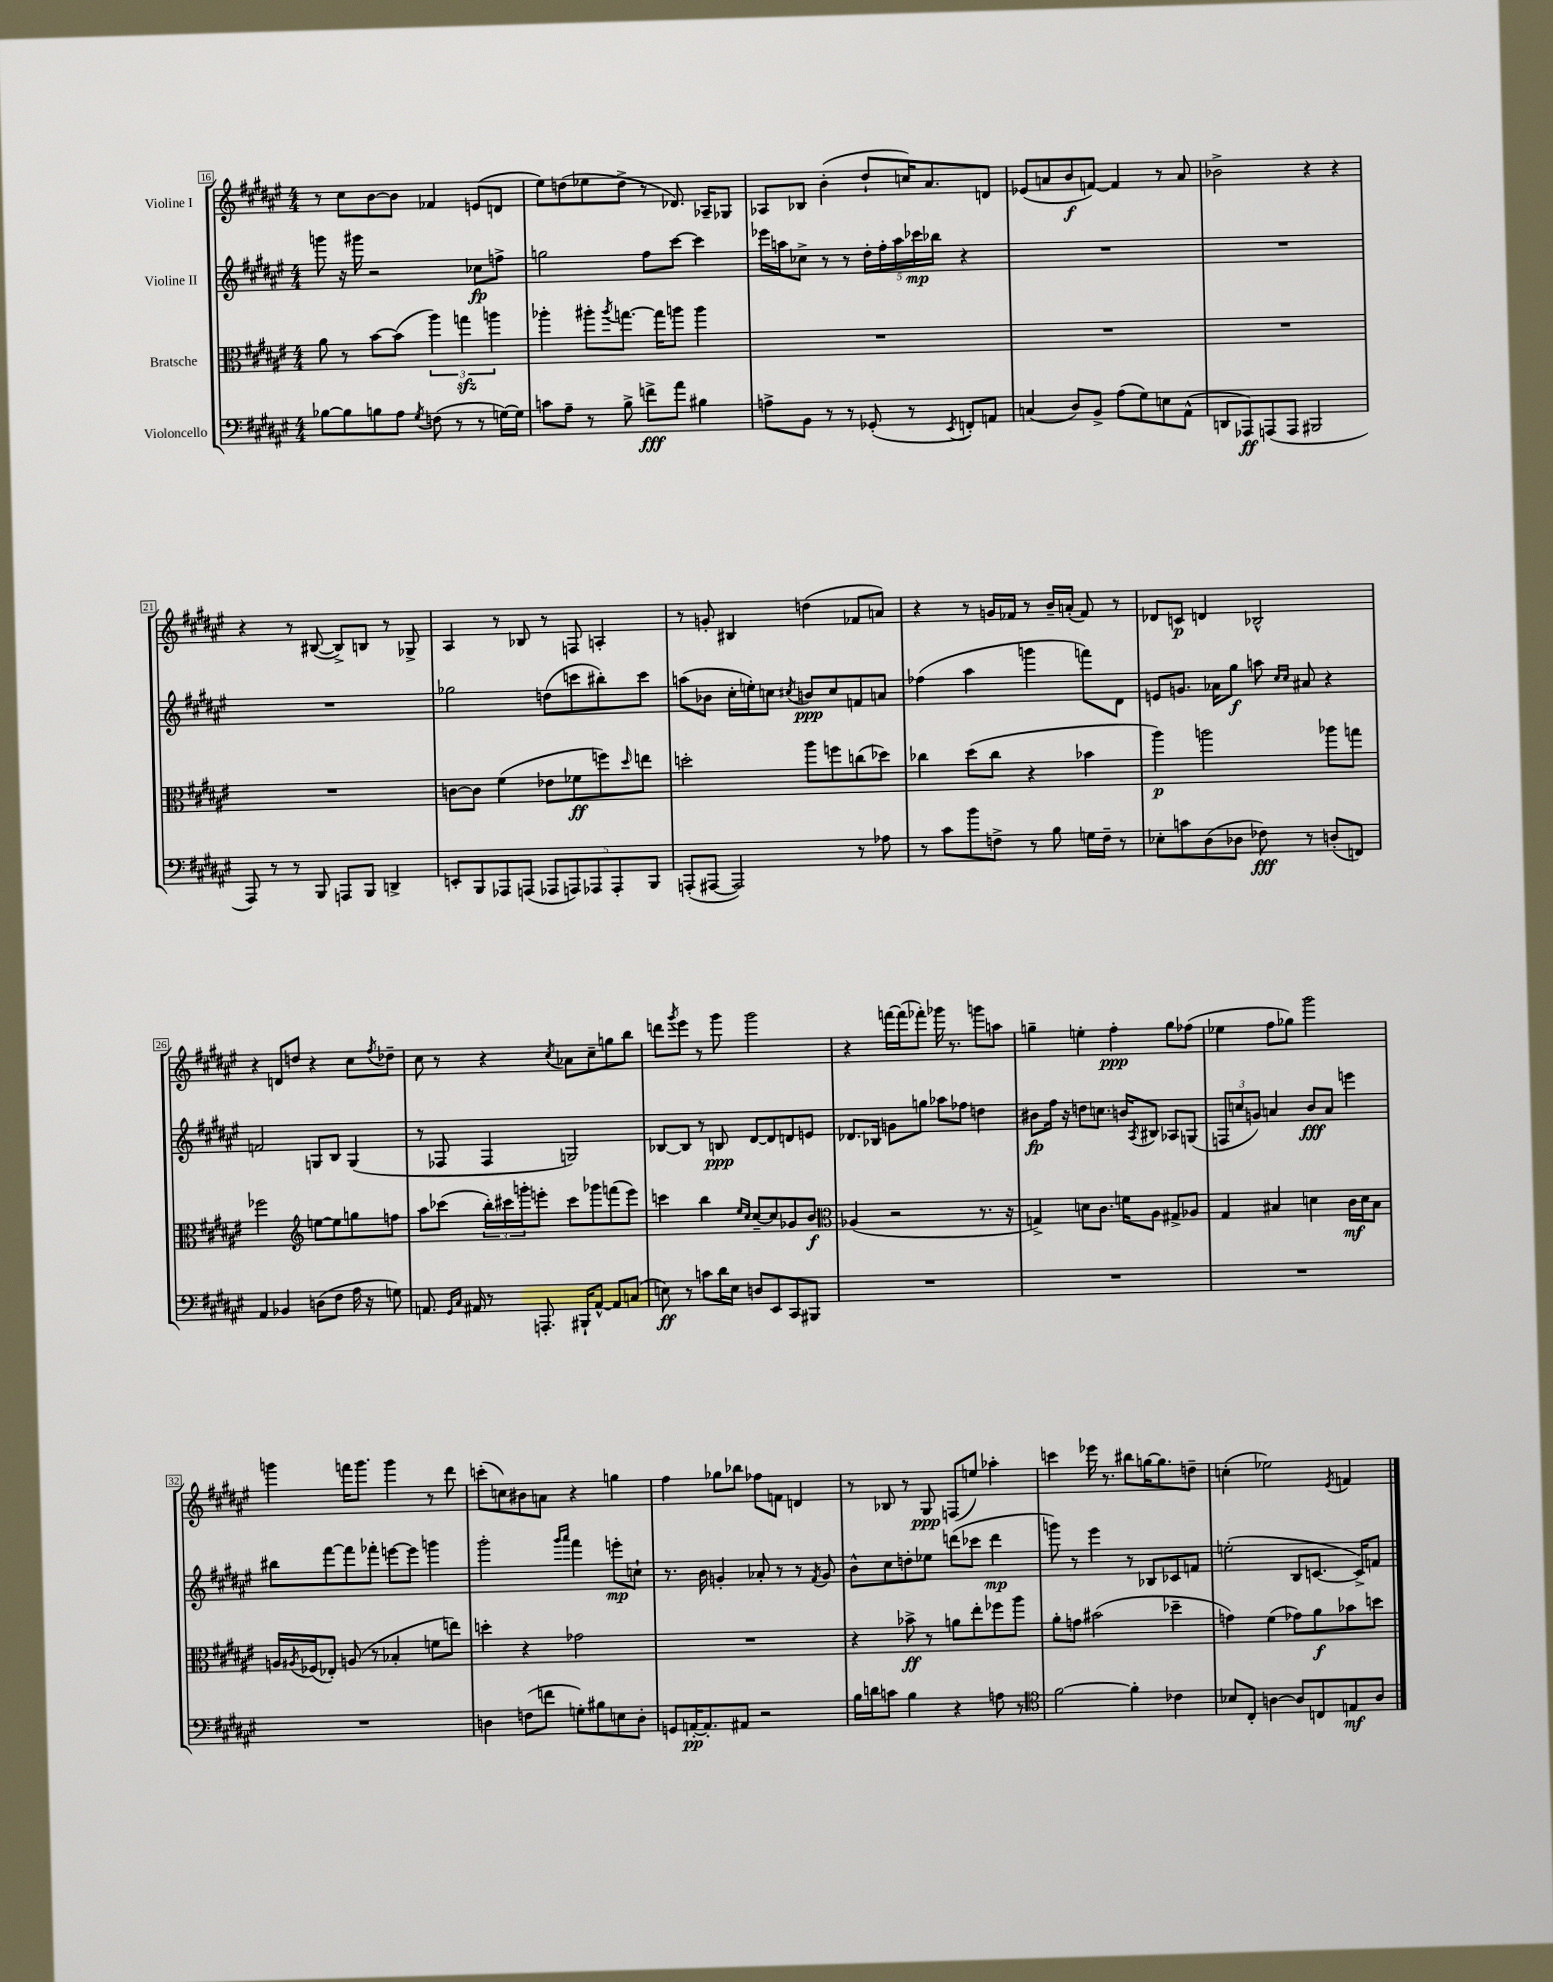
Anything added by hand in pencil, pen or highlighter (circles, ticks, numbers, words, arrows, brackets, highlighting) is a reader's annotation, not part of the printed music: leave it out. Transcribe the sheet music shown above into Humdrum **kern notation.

**kern	**kern	**kern	**kern
*staff4	*staff3	*staff2	*staff1
*clefF4	*clefC3	*clefG2	*clefG2
*k[f#c#g#d#a#e#]	*k[f#c#g#d#a#e#]	*k[f#c#g#d#a#e#]	*k[f#c#g#d#a#e#]
*M4/4	*M4/4	*M4/4	*M4/4
[8B-	8a#	8ggg	8r
8B-]	8r	16r	8cc#
.	.	16ggg#	.
8B	[8b	2r	[8b
8A#	(8b]	.	8b]
8qG#	.	.	.
(8F	6aa#)	.	4f-
8r	.	.	.
.	6gg	.	.
8r	.	8cc-	(8e
.	6aa	.	.
[16G)	.	8ff^	8d
16G]	.	.	.
=	=	=	=
8c	4aa-'	2gg	8ee#)
8A#~	.	.	(8dd
8r	8aa#'	.	8ee-
.	8qaa#	.	.
8B^	[8.gg	.	8dd^
8f^	.	8ff#	8r
.	16gg]	.	.
8a#	8aa	[8ccc#	8.d-)
4B#	4aa	4ccc#]	.
.	.	.	16A-~
.	.	.	8G-
=	=	=	=
8A^	1r	16eee-	8A-
.	.	16aa	.
8BB	.	8cc-^	8B-
8r	.	8r	(4b'
8r	.	8r	.
(8GG-'	.	20dd#'	8dd#`
.	.	20ff#'	.
.	.	20aa	.
8r	.	.	16cc)
.	.	20ccc-	.
.	.	.	8.a#
.	.	20bb-	.
8qEE#	.	.	.
8FF')	.	4r	.
8AA	.	.	8d
=	=	=	=
(4C	1r	1r	(8e-
.	.	.	8a
8D#)	.	.	8b
8BB^	.	.	[8f)
(8A#	.	.	4f]
8G#)	.	.	.
8E	.	.	8r
(8AA#^^	.	.	8a
=	=	=	=
8DD	1r	1r	2b-^
8AAA-)	.	.	.
(8AAA	.	.	.
8AAA	.	.	.
2BBB#	.	.	4r
.	.	.	4r
=	=	=	=
8AAA#)	1r	1r	4r
8r	.	.	.
8r	.	.	8r
8BBB	.	.	([8B#
8AAA	.	.	8B#^])
8BBB	.	.	8B
4DD^	.	.	8r
.	.	.	8G-^
=	=	=	=
8EE'	[8c	2gg-	4A#
8BBB	8c]	.	.
8AAA-	(4f#	.	8r
(8AAA	.	.	8B-
10AAA-	8e-	(8dd	8r
10AAA)	.	.	.
.	8f-	8ccc	8F
10AAA-	.	.	.
.	8ff)	8bb#')	4A'
10AAA-'	.	.	.
.	16qqdd#	.	.
.	8ee	8ccc	.
10BBB	.	.	.
=	=	=	=
(8AAA'	2dd'	(8aa	8r
[8AAA#	.	8b-	8g'
2AAA#])	.	16cc#'	4B#
.	.	16ee')	.
.	.	8cc	.
.	.	8qcc#	.
.	8aa#	8b	(4dd
.	8ff	8cc#	.
8r	(8cc	8f	8f-
8A-	8dd-)	8a	8a)
=	=	=	=
8r	4cc-	(4ff-	4r
8c#	.	.	.
8b	(8dd#	4aa#	8r
8F^	8cc-	.	16g
.	.	.	16f-
8r	4r	4ggg	8r
8B	.	.	16b~
.	.	.	(16a'
16G	4b-	8fff)	8f-)
16F~	.	.	.
8r	.	8d#	8r
=	=	=	=
8E-'	4aa#)	8e	8d-
8c	.	8.g	8c
(8D#	2aa	.	4d
.	.	16a-	.
8D-	.	8gg#	.
8F-)	.	8aa	2B-^^
.	.	16qqcc#	.
.	.	16qqcc#	.
8r	.	8a#	.
(8D'	8aa-	4r	.
8FF)	8gg	.	.
=	=	=	=
4AA#	2ff-	2f	4r
4BB-	.	.	8d
.	.	.	8dd
*	*clefG2	*	*
(8D	[8ee	8G	4r
8F#	8ee]	8B	.
16A#	8gg	(4G	8cc#
16r	.	.	.
.	.	.	8qff#
8G)	8ff	.	8dd-~
=	=	=	=
8.AA	8aa#	8r	8cc#
.	(8ccc-	8F-	8r
16qqGG#	.	.	.
16qqC#	.	.	.
16AA#	.	.	.
8r	24bb')	4F-	4r
.	24ccc#	.	.
.	24ggg'	.	.
8.AAA'	8eee'	.	.
.	.	.	8qcc#
.	8ccc#	2G)	8a-
16BBB#`	.	.	.
[8AA#^^	8ggg-	.	8cc#~
8AA#]	(8fff	.	8gg
(8C	8eee)	.	8bb
=	=	=	=
8E)	4ccc	[8B-	8ddd
.	.	.	8qggg#
8r	.	8B-]	8eee#
8c	4bb	8r	8r
16d#	.	8B	8ggg#
16E	.	.	.
.	16qqee#	.	.
.	16qqcc#	.	.
8D	[8cc#~	[8d#	2ggg#
8EE#	8cc#]	8d#]	.
8CC#	8g-	8d	.
8BBB#	8b	8e	.
=	=	=	=
*	*clefC3	*	*
1r	(4A-	8.d-	4r
.	.	16B-	.
.	2r	8g	[16fff
.	.	.	(16fff]
.	.	8gg	8fff-')
.	.	8aa-	16ggg-
.	.	.	8.r
.	.	8ff-	.
.	8.r	4dd	8ggg
.	.	.	8aa
.	16r	.	.
=	=	=	=
1r	4G^)	8b#	4gg~
.	.	16ff#	.
.	.	16r	.
.	8d	8dd	4ee'
.	8.c#	8.cc	.
.	.	.	4ff#'
.	16f	16b	.
.	.	8qA#	.
.	8A#	8B#	.
.	8G#^	8A-	8gg
.	8A-	(8G	(8ff-
=	=	=	=
1r	4G#	12F	4ee-
.	.	12cc	.
.	.	12g)	.
.	4B#	4a	8ff#
.	.	.	8gg-)
.	4d	8b	2ggg#
.	.	8a	.
.	16c#	4eee	.
.	16d	.	.
.	8B#	.	.
=	=	=	=
1r	16A	8bb#	4ggg
.	8qA#	.	.
.	(16F-	.	.
.	8E-')	[8fff#	.
.	(8A	8fff#]	16fff
.	.	.	8.ggg
.	8r	8fff-'	.
.	4B-'	[8eee	4ggg
.	.	8eee]	.
.	8f	4ggg	8r
.	8ee)	.	8ddd#
=	=	=	=
4D	4dd'	2ggg#'	(8ccc'
.	.	.	8cc)
(8F	4r	.	8b#
8f	.	.	8a
.	.	16qqggg#	.
.	.	16qqaaa#	.
8G')	2g-	4fff#	4r
8B#	.	.	.
8E	.	8eee'	4gg
8D'	.	8cc`	.
=	=	=	=
8GG	1r	8.r	4ff#
[16AA'	.	.	.
8.AA']	.	16b	.
.	.	4g'	8gg-
8AA#	.	.	8bb-
2r	.	8a-'	8ff-
.	.	8r	8f
.	.	8r	4d
.	.	8qf#	.
.	.	8g	.
=	=	=	=
16B	4r	8b^^	8r
16d	.	.	.
8c	.	8cc#	8B-
4B	8b-^	8dd'	8r
.	8r	8ee-	8G#
4r	8a	(8ddd	(8F
.	8ee#'	8ccc-	8ee)
8A	8ff-	4ddd	4aa-'
8r	8aa#	.	.
=	=	=	=
*clefC4	*	*	*
[2f#	8a#'	8ggg)	4ccc
.	8g	8r	.
.	(2b#	4eee#	16eee-
.	.	.	8.r
4f#']	.	8r	8bb#
.	.	8B-	[16gg
.	.	.	8.gg]
4c-	4dd-~	8c-	.
.	.	8f	8dd~
=	=	=	=
8B-	4g)	(2ee'	(4cc'
8C#'	.	.	.
[4A	(4f#	.	2ee-)
8A]	8g-)	8B	.
8C	8a#	[8.c	.
.	.	.	8qe#
8E	8b-	.	4f
.	.	16c^])	.
8A	8dd	8f	.
==	==	==	==
*-	*-	*-	*-
